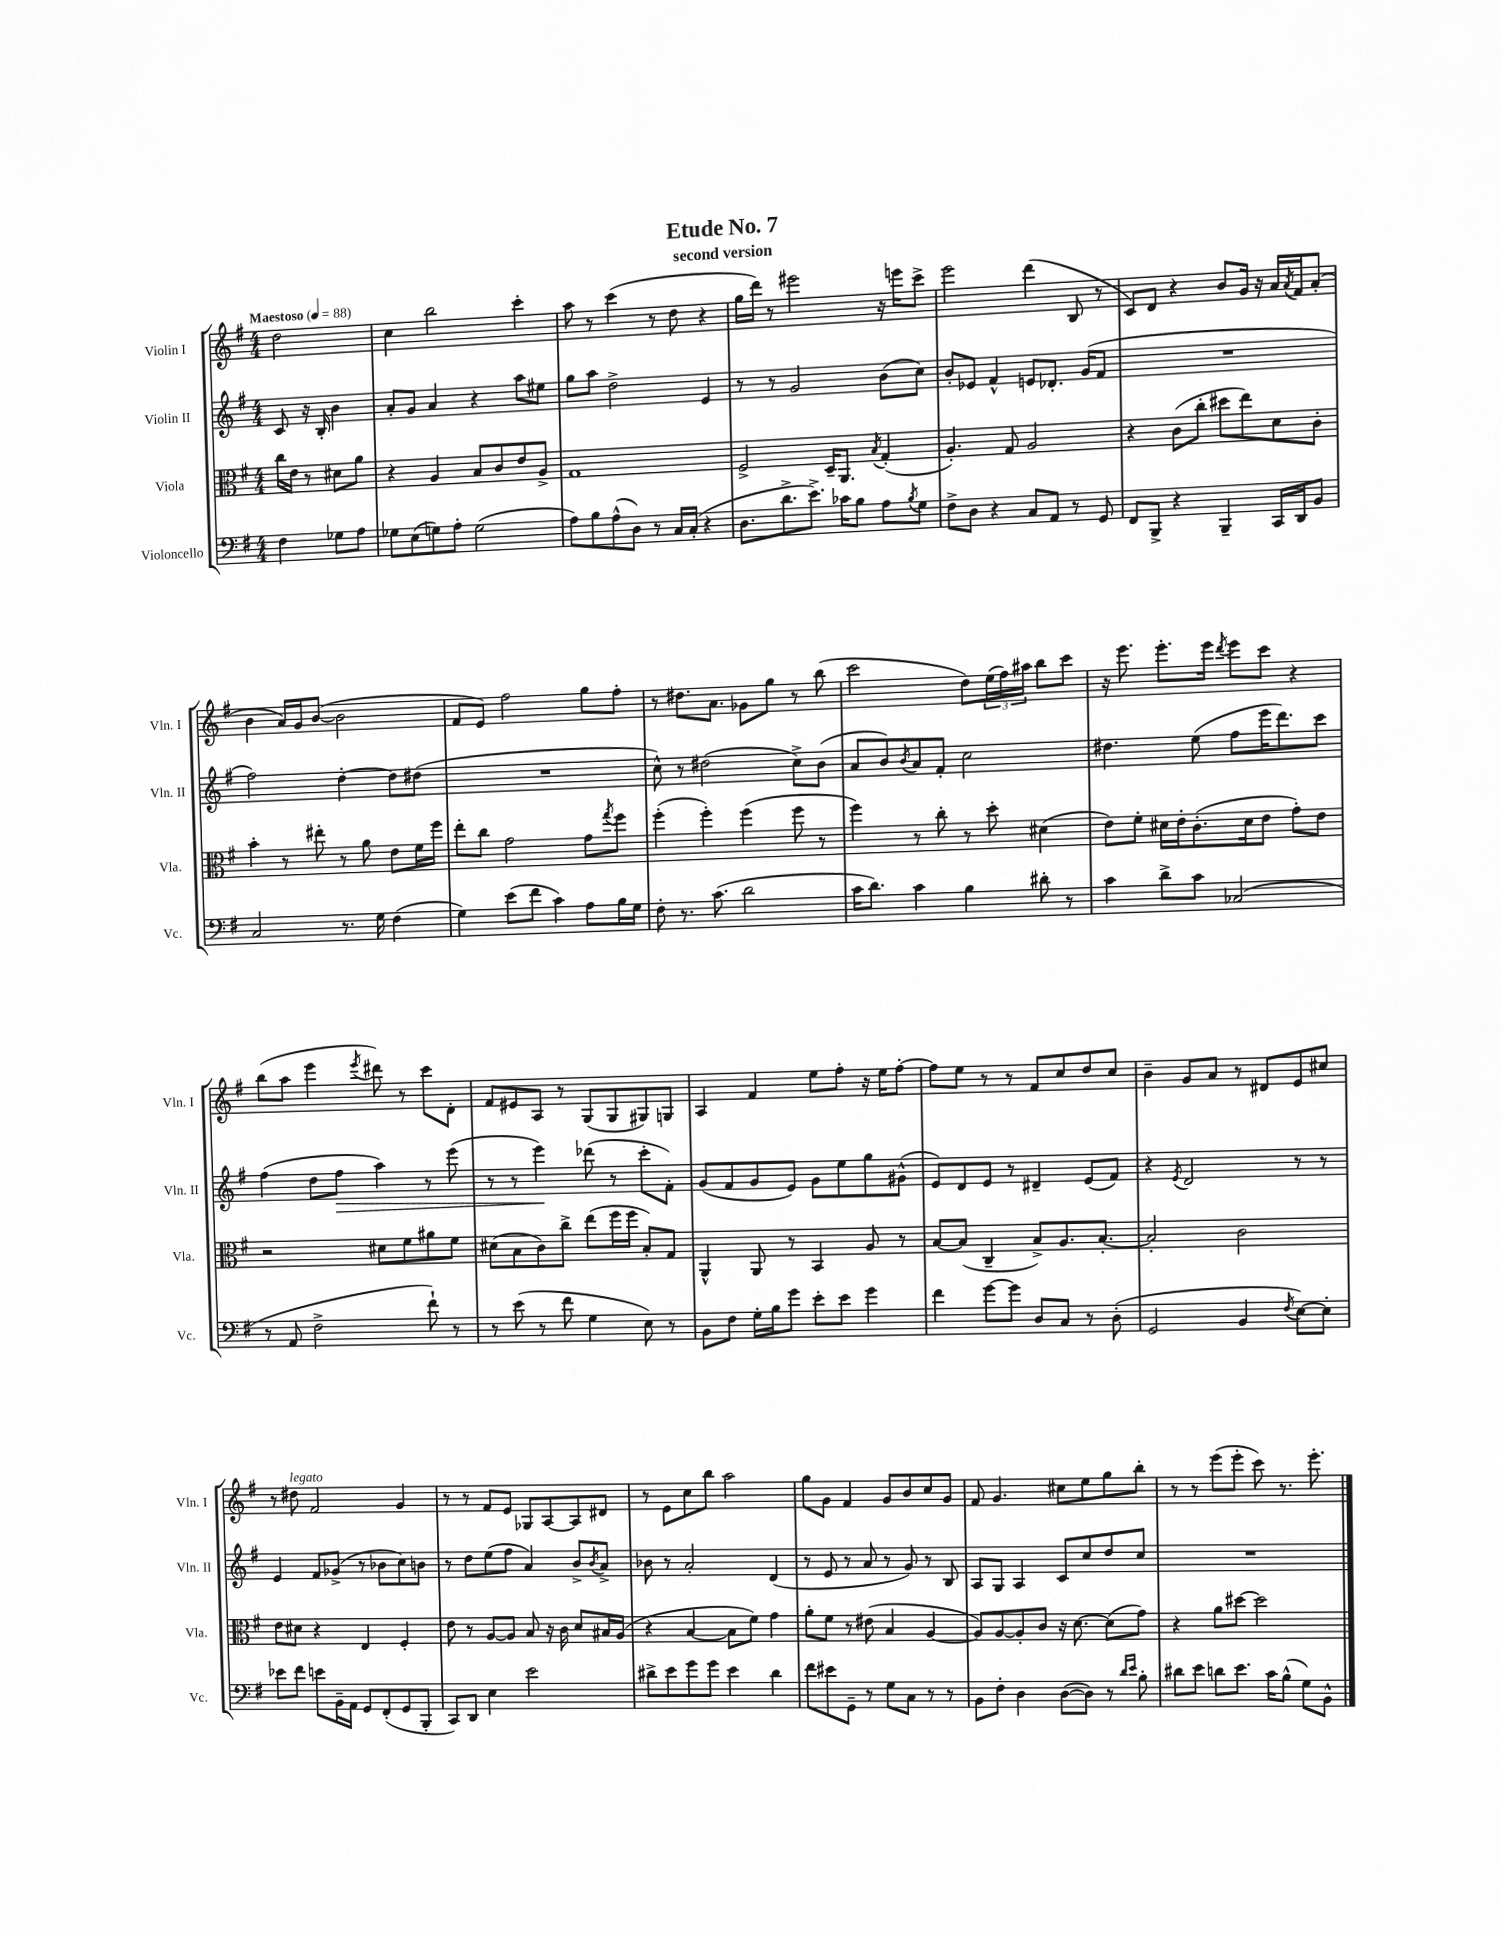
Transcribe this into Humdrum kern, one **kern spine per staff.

**kern	**kern	**kern	**dynam	**kern
*part4	*part3	*part2	*part2	*part1
*staff4	*staff3	*staff2	*staff2	*staff1
*I"Violoncello	*I"Viola	*I"Violin II	*	*I"Violin I
*I'Vc.	*I'Vla.	*I'Vln. II	*	*I'Vln. I
*clefF4	*clefC3	*clefG2	*	*clefG2
*k[f#]	*k[f#]	*k[f#]	*	*k[f#]
*M4/4	*M4/4	*M4/4	*	*M4/4
*MM88	*MM88	*MM88	*	*MM88
=	=	=	=	=
!	!	!	!	!LO:TX:a:B:t=Maestoso
4F#\	16cc\LL	8c/	.	2dd\
.	16e\JJ	.	.	.
.	8r	16r	.	.
.	.	16B'/	.	.
8G-X\L	8d#X\L	4b\	.	.
8A\J	8a\J	.	.	.
=1	=1	=1	=1	=1
8G-X\L	4r	8a'/L	.	4cc\
(8E\	.	8g/J	.	.
8Gn\)	4A/	4a/	.	2bb\
8A'\J	.	.	.	.
(2G\	8B/L	4r	.	.
.	8c/	.	.	.
.	8e/	8aa\L	.	4ccc'\
.	8A^/J	8ee#X\J	.	.
=2	=2	=2	=2	=2
8A\L)	1G	8gg\L	.	8aa\
8B\	.	8aa\J	.	8r
(8A^^\	.	2dd^\	.	(4ccc\
8D\J)	.	.	.	.
8r	.	.	.	8r
16C/LL	.	.	.	8dd\
(16C'/JJ	.	.	.	.
4r	.	4e/	.	4r
=3	=3	=3	=3	=3
8.D\L	2F#^/	8r	.	16gg\LL
.	.	.	.	16ddd\JJ)
.	.	8r	.	8r
8.d^\	.	.	.	.
.	.	2g/	.	2eee#X\
8.e^\J)	.	.	.	.
.	16D~/KL	.	.	.
16c-X\KL	8.AA/J	.	.	.
8B\J	.	.	.	.
.	8qB/	.	.	.
8A\L	(4G'/	(8b\L	.	16r
.	.	.	.	16eeen\KL
8qB/	.	.	.	.
8G\J	.	8cc\J)	.	8ccc^\J
=4	=4	=4	=4	=4
8F#^\L	4.A'/)	8b'/L	.	2eee\
8D\J	.	8e-X/J	.	.
4r	.	4f#^^/	.	.
.	8G/	.	.	.
8C/L	2A/	8en/L	.	(4ddd\
8AA/J	.	8.d-X'/J	.	.
8r	.	.	.	8B/
.	.	(16g/KL	.	.
8GG/	.	8f#/J	.	8r
=5	=5	=5	=5	=5
8FF#/L	4r	1r	.	8c/L)
8BBB^/J	.	.	.	8d/J
4r	(8c\L	.	.	4r
.	8cc'\J	.	.	.
4BBB~/	8dd#X\L	.	.	8b/L
.	8ee\)	.	.	16g/Jk
.	.	.	.	16r
16CC/LL	8d\	.	.	16a/LL
.	.	.	.	8qa/
16DD/J	.	.	.	16f#/J
8BB/J	8c'\J	.	.	(8a'/J
!!LO:LB:g=z
=6	=6	=6	=6	=6
2C/	4b'\	2ff#\)	.	4b\
.	8r	.	.	16a/LL)
.	.	.	.	16g/J
.	8ee#X'\	.	.	([8b/J
8.r	8r	[4dd'\	.	2b\]
.	8a\	.	.	.
16G\	.	.	.	.
(4F#\	8e\L	8dd\L]	.	.
.	16f#\L	(8dd#X\J	.	.
.	16ff#\JJ	.	.	.
=7	=7	=7	=7	=7
4G\)	8ee'\L	1r	.	8f#/L
.	8cc\J	.	.	8e/J)
(8e\L	2g\	.	.	2ff#\
8f#\J	.	.	.	.
4c\)	.	.	.	.
8A\L	8g\L	.	.	8gg\L
.	8qgg/	.	.	.
16B\L	8ff#\J	.	.	8ff#'\J
16G\JJ	.	.	.	.
=8	=8	=8	=8	=8
8F#'\	(4ff#'\	8cc^^\)	.	8r
8.r	.	8r	.	8.dd#X\L
.	4ff#'\)	(2dd#X\	.	.
(8.c\	.	.	.	8.a\J
2d\	(4ff#\	.	.	8g-X\L
.	.	.	.	8gg\J
.	8ff#\	8cc^\L)	.	8r
.	8r	(8b\J	.	(8bb\
=9	=9	=9	=9	=9
16c\KL	4ff#\)	8a/L	.	2ccc\
8.d\J)	.	.	.	.
.	.	8b/)	.	.
.	.	8qb/	.	.
4c\	8r	8a/	.	.
.	8cc'\	8f#'/J	.	.
4B\	8r	2cc\	.	8dd\L)
.	8dd'\	.	.	(24ee\L
.	.	.	.	24ff#\)
.	.	.	.	24aa#X\JJ
8d#X'\	(4d#X\	.	.	8bb\L
8r	.	.	.	8ccc\J
=10	=10	=10	=10	=10
4c\	8e\L)	4.dd#X\	.	16r
.	.	.	.	8.eee\
.	8f#'\J	.	.	.
8d^\L	16d#X\LL	.	.	8.eee'\L
.	16e'\J	.	.	.
8c\J	(8.c'\	(8ee\	.	.
.	.	.	.	16eee\Jk
.	.	.	.	8qddd/
(2C-X/	.	8ff#\L	.	8eee\L
.	16d#\k	.	.	.
.	8e\J	16eee\K	.	8ccc\J
.	.	8.ddd\)	.	.
.	8g'\L)	.	.	4r
.	8e\J	8ccc\J	.	.
!!LO:LB:g=z
=11	=11	=11	=11	=11
8r	2r	(4ff#\	.	(8bb\L
8AA/	.	.	.	8aa\J
2F#^\	.	8dd\L	.	4eee\
!	!	!	!LO:HP:b	!
.	.	8ff#\J	>	.
.	.	.	.	8qeee/
.	8d#X\L	4aa\)	.	8ddd#X\)
.	8f#\	.	.	8r
8f#`\)	8a#X\	8r	.	8ccc\L
8r	8f#\J	(8eee\	.	8d'\J
=12	=12	=12	=12	=12
8r	(8d#X\L	8r	.	8f#/L
(8e\	8B\	8r	.	8e#X/
8r	8c\)	4eee\)	.	8A/J
8f#\	8cc^\J	.	.	8r
4G\	(8ee\L	(8ddd-X\	]	(8G/L
.	16ff#\L	8r	.	8G/
.	16ff#\JJ	.	.	.
8E\)	8B'/L)	8ccc'\L	.	8G#X/)
8r	8G/J	8f#'\J)	.	8Gn/J
=13	=13	=13	=13	=13
8BB\L	4AA^^/	(8g/L	.	4A/
8F#\J	.	8f#/	.	.
16G'\LL	8AA/	8g/	.	4f#/
16B\J	.	.	.	.
8g\J	8r	8e/J)	.	.
8e'\L	4BB/	8g\L	.	8ee\L
8e\J	.	8ee\	.	8ff#'\J
4g\	8A/	8gg\	.	16r
.	.	.	.	16ee\KL
.	8r	(8g#X^^\J	.	[8ff#'\J
=14	=14	=14	=14	=14
4f#\	[8B/L	8e/L)	.	8ff#\L]
.	(8B/J]	8d/	.	8ee\J
[8g\L	4C~/	8e/J	.	8r
8g\J]	.	8r	.	8r
8D/L	8B^/L)	4d#X~/	.	8f#/L
8C/J	8.A/	.	.	8cc/
8r	.	(8e/L	.	8dd/
.	[8.B'/J	.	.	.
(8D'\	.	8f#/J)	.	8cc/J
=15	=15	=15	=15	=15
2GG/	2B'/]	4r	.	4b~\
.	.	8qe/	.	.
.	.	2d/	.	8g/L
.	.	.	.	8a/J
4BB/	2c\	.	.	8r
.	.	.	.	8d#X/L
8qF#/	.	.	.	.
[8E\L)	.	8r	.	8e/
8E'\J]	.	8r	.	8cc#X/J
!!LO:LB:g=z
=16	=16	=16	=16	=16
8e-X\L	8e\L	4e/	.	8r
!	!	!	!	!LO:TX:a:i:t=legato
8f#\J	8d#X\J	.	.	8dd#X\
8en\L	4r	8f#/L	.	2f#/
16BB~\L	.	(8g-X^/J	.	.
16AA\JJ	.	.	.	.
8GG/L	4E/	8r	.	.
(8FF#'/	.	8b-X\L	.	.
8GG/	4F#'/	8cc\)	.	4g/
8BBB'/J	.	8bn\J	.	.
=17	=17	=17	=17	=17
8CC/L)	8e\	8r	.	8r
8DD/J	8r	8dd\L	.	8r
4E\	[8A/L	(8ee\	.	8f#/L
.	8A/J]	8ff#\J	.	8e/J
2e\	8B/	4a/)	.	8G-X/L
.	16r	.	.	[8A/
.	16c\	.	.	.
.	8d/L	8b^/L	.	8A/]
.	.	8qb/	.	.
.	16B#X/L	8a^/J	.	8d#X/J
.	(16A/JJ	.	.	.
=18	=18	=18	=18	=18
8d#X^\L	4r	8b-X\	.	8r
8e\	.	8r	.	8e\L
8g\	[4B/	2a'/	.	8cc\
8g\J	.	.	.	8bb\J
4e\	8B\L]	.	.	2aa\
.	8f#\J)	.	.	.
4d#\	4g\	(4d/	.	.
=19	=19	=19	=19	=19
8f#\L	8a'\L	8r	.	8gg\L
8e#X\	8f#\J	8e/	.	8g\J
8GG~\J	8r	8r	.	4f#/
8r	(8e#X\	8a/	.	.
8G\L	4B/	8r	.	8g/L
8C\J	.	8g/)	.	8b/
8r	[4A/	8r	.	8cc/
8r	.	8B/	.	8g/J
=20	=20	=20	=20	=20
8BB\L	8A/L])	8A/L	.	8f#/
8F#'\J	[8A/	8G/J	.	4.g/
4D\	8A'/]	4A/	.	.
.	8c/J	.	.	.
([8D\L	16r	8c/L	.	8cc#X\L
.	[8.d\	.	.	.
8D\J])	.	8cc/	.	8ee\
8r	(8d\L]	8dd/	.	8gg\
16qqd/LL	.	.	.	.
16qqe/JJ	.	.	.	.
8B'\	8g\J)	8cc/J	.	8bb'\J
=21	=21	=21	=21	=21
8d#X\L	4r	1r	.	8r
8e\J	.	.	.	8r
8dn\L	8a\L	.	.	(8eee\L
8.e\J	[8dd#X\J	.	.	8eee'\J
.	2dd#\]	.	.	8ccc\)
16c\KL	.	.	.	.
(8B^^\J	.	.	.	8.r
8G\L)	.	.	.	.
.	.	.	.	8.eee'\
8BB^^\J	.	.	.	.
==	==	==	==	==
*-	*-	*-	*-	*-
